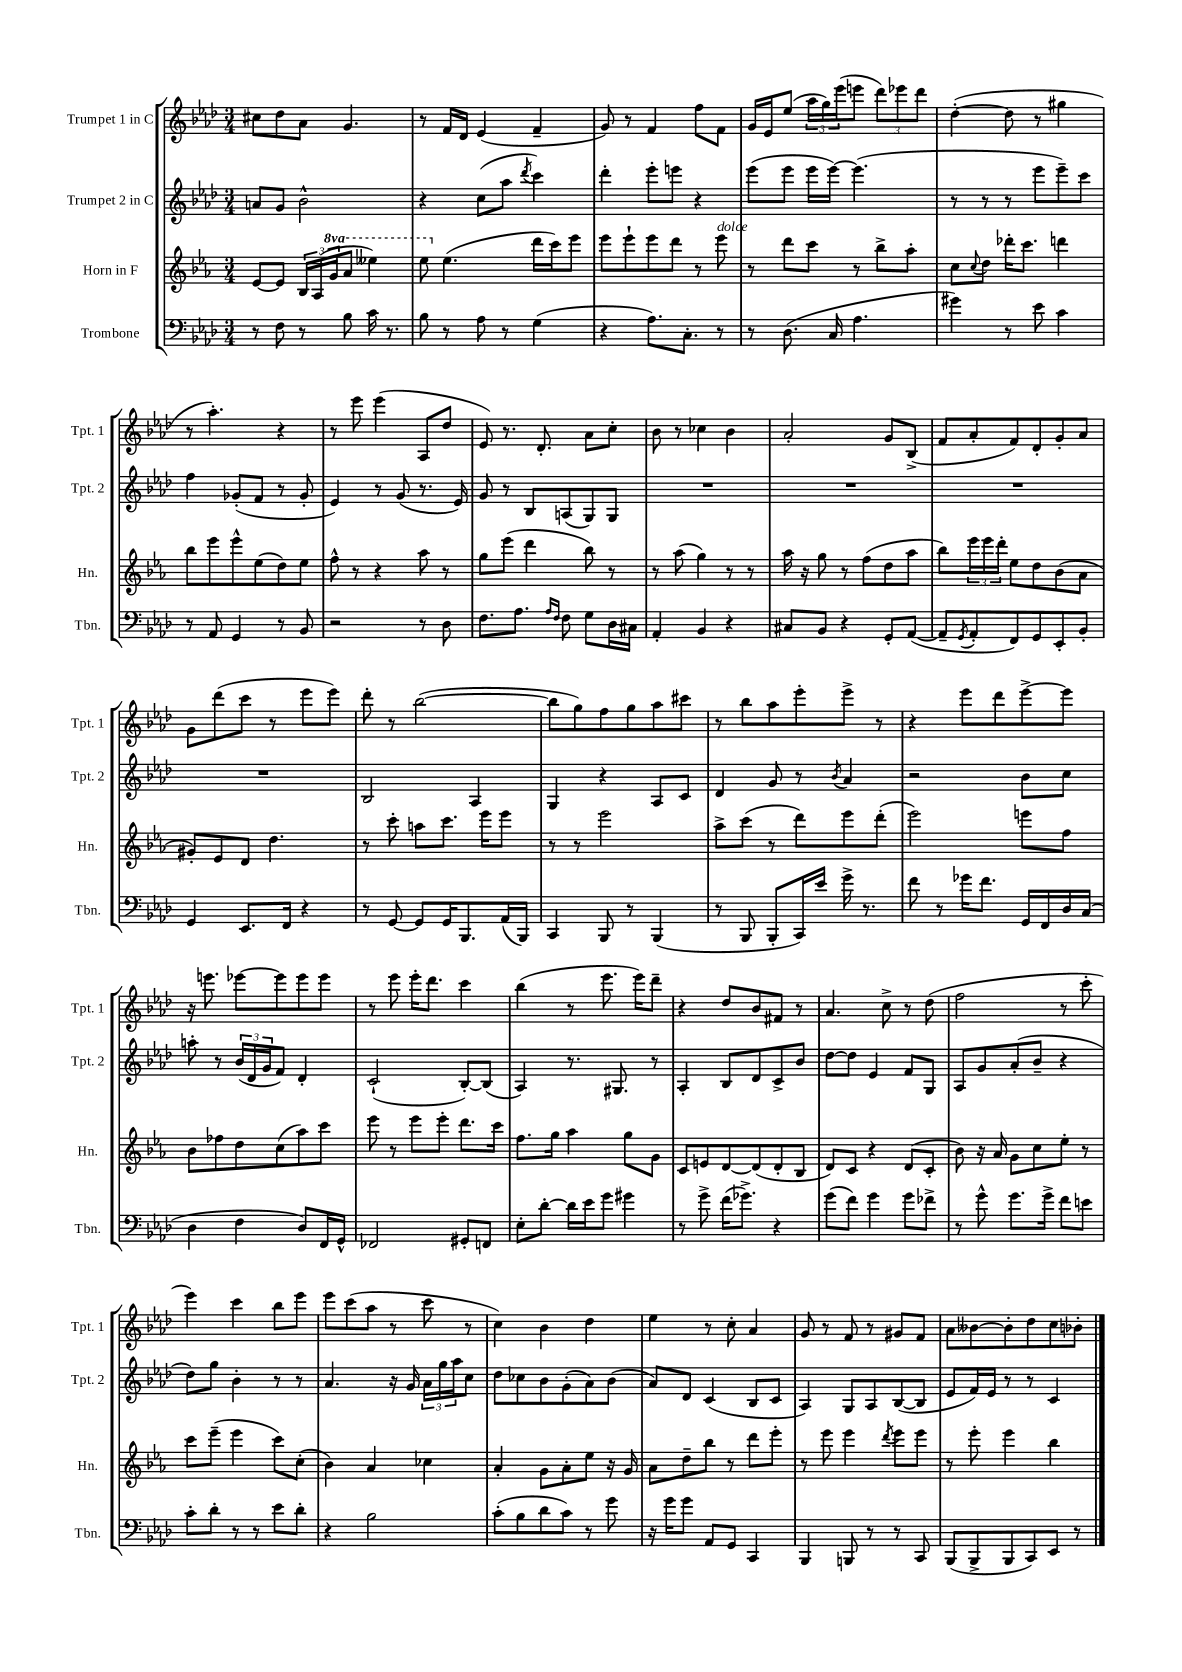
<<
\new StaffGroup <<
\new Staff = "s0" \with { instrumentName = "Trumpet 1 in C" shortInstrumentName = "Tpt. 1" } {
    \clef treble \key aes \major \numericTimeSignature \time 3/4
    cis''8 des''8 aes'8 g'4. |
    r8 f'16 des'16 ees'4( f'4-- |
    g'8) r8 f'4 f''8 f'8 |
    g'16 ees'16 ees''8( \tuplet 3/2 { aes''16 g''16) ees'''16( } e'''8 \tuplet 3/2 { des'''8) ees'''8 des'''8 } |
    des''4~-.( des''8 r8 gis''4 |
    r8 aes''4.-.) r4 |
    r8 ees'''8 ees'''4( aes8 des''8 |
    ees'8) r8. des'8.-. aes'8 c''8-. |
    bes'8 r8 ces''4 bes'4 |
    aes'2-. g'8 bes8->( |
    f'8 aes'8-. f'8) des'8-. g'8-. aes'8 |
    g'8 des'''8( c'''8 r8 ees'''8 ees'''8) |
    des'''8-. r8 bes''2~( |
    bes''8 g''8) f''8 g''8 aes''8 cis'''8 |
    r8 bes''8 aes''8 ees'''8-. ees'''8-> r8 |
    r4 ees'''8 des'''8 ees'''8~-> ees'''8 |
    r16 e'''8. ees'''8~ ees'''8 ees'''8 ees'''8 |
    r8 ees'''8 ees'''16-. des'''8. c'''4 |
    bes''4( r8 ees'''8. ees'''16) des'''8-- |
    r4 des''8 bes'8 fis'8 r8 |
    aes'4. c''8-> r8 des''8( |
    f''2 r8 c'''8-. |
    ees'''4) c'''4 bes''8 ees'''8 |
    ees'''8 c'''8( aes''8 r8 c'''8 r8 |
    c''4) bes'4 des''4 |
    ees''4 r8 c''8-. aes'4 |
    g'8 r8 f'8 r8 gis'8 f'8 |
    aes'8 beses'8~ beses'8-. des''8 c''8 bes'8-. \bar "|." |
}
\new Staff = "s1" \with { instrumentName = "Trumpet 2 in C" shortInstrumentName = "Tpt. 2" } {
    \clef treble \key aes \major \numericTimeSignature \time 3/4
    a'8 g'8 bes'2-^ |
    r4 c''8( aes''8 \acciaccatura { des'''8 } c'''4) |
    des'''4-. ees'''8-. e'''8 r4 |
    ees'''8( ees'''8 ees'''16 ees'''16~) ees'''4.( |
    r8 r8 r8 ees'''8 ees'''8--) c'''8 |
    f''4 ges'8-.( f'8 r8 ges'8-. |
    ees'4) r8 g'8( r8. ees'16) |
    g'8 r8 bes8 a8( g8) g8 |
    R2. |
    R2. |
    R2. |
    R2. |
    bes2 aes4 |
    g4 r4 aes8 c'8 |
    des'4 g'8 r8 \acciaccatura { bes'8 } aes'4 |
    r2 bes'8 c''8 |
    a''8-. r8 \tuplet 3/2 { bes'16( des'16 g'16 } f'8) des'4-. |
    c'2-!( bes8~-.) bes8( |
    aes4) r8. gis8. r8 |
    aes4-. bes8 des'8 c'8-> bes'8 |
    des''8~ des''8 ees'4 f'8 g8 |
    aes8 g'8 aes'8-.( bes'8-- r4 |
    des''8) g''8 bes'4-. r8 r8 |
    aes'4. r16 g'16 \tuplet 3/2 { aes'16 g''16 aes''16 } c''8 |
    des''8 ces''8 bes'8 g'8-.( aes'8) bes'8( |
    aes'8) des'8 c'4( bes8 c'8 |
    aes4) g8 aes8 bes8~( bes8 |
    ees'8 f'16) ees'16 r8 r8 c'4 \bar "|." |
}
\new Staff = "s2" \with { instrumentName = "Horn in F" shortInstrumentName = "Hn." } {
    \clef treble \key ees \major \numericTimeSignature \time 3/4 \set Staff.ottavationMarkups = #ottavation-simple-ordinals
    ees'8~ ees'8 \tuplet 3/2 { bes16 aes16( \ottava #1 g''16 } aes''8 eeses'''4) |
    ees'''8 \ottava #0 ees''4.( d'''16 c'''16) ees'''8 |
    ees'''8 ees'''8-! ees'''8 d'''8 r8 ees'''8^\markup { \italic "dolce" } |
    r8 d'''8 c'''8 r8 bes''8-> aes''8-. |
    c''8 \appoggiatura { c''8 } d''8 des'''16-. c'''8. d'''4 |
    bes''8 ees'''8 ees'''8-^ ees''8( d''8) ees''8 |
    f''8-^ r8 r4 aes''8 r8 |
    g''8 ees'''8( d'''4 bes''8) r8 |
    r8 aes''8( g''4) r8 r8 |
    aes''16 r16 g''8 r8 f''8( d''8 aes''8 |
    bes''8) \tuplet 3/2 { ees'''16 ees'''16 d'''16-. } ees''8 d''8 bes'8( aes'8 |
    gis'8-.) ees'8 d'8 d''4. |
    r8 c'''8-. a''8 c'''8. ees'''16 ees'''8 |
    r8 r8 ees'''2 |
    aes''8-> c'''8( r8 d'''8) ees'''8 d'''8-.( |
    ees'''2) e'''8 f''8 |
    bes'8 fes''8 d''8 c''8( aes''8) c'''8 |
    ees'''8 r8 ees'''8 ees'''8-. d'''8. c'''16 |
    f''8. g''16 aes''4 g''8 g'8 |
    c'8 e'8 d'8~ d'8( d'8-. bes8 |
    d'8) c'8 r4 d'8( c'8-. |
    bes'8) r16 aes'16 g'8 c''8 ees''8-. r8 |
    c'''8 ees'''8--( ees'''4 c'''8) c''8-.( |
    bes'4) aes'4 ces''4 |
    aes'4-. g'8 aes'8-. ees''8 r16 g'16 |
    aes'8 d''8-- bes''8 r8 d'''8 ees'''8-. |
    r8 ees'''8 ees'''4 \acciaccatura { d'''8 } ees'''8 ees'''8 |
    r8 ees'''8-. ees'''4 bes''4 \bar "|." |
}
\new Staff = "s3" \with { instrumentName = "Trombone" shortInstrumentName = "Tbn." } {
    \clef bass \key aes \major \numericTimeSignature \time 3/4
    r8 f8 r8 bes8 c'16 r8. |
    bes8 r8 aes8 r8 g4( |
    r4 aes8.) c8.-. r8 |
    r8 des8.( c16 aes4. |
    gis'4) r8 ees'8 c'4 |
    r8 aes,8 g,4 r8 bes,8 |
    r2 r8 des8 |
    f8. aes8. \grace { aes16 f16 } f8 g8 des16 cis16 |
    aes,4-. bes,4 r4 |
    cis8 bes,8 r4 g,8-. aes,8~( |
    aes,8-- \acciaccatura { g,8 } aes,8-. f,8) g,8 ees,8-. bes,8-. |
    g,4 ees,8. f,16 r4 |
    r8 g,8~ g,8 g,16 bes,,8. aes,16( bes,,16) |
    c,4 bes,,8 r8 bes,,4( |
    r8 bes,,8 bes,,8-. c,16) ees'16 g'16-> r8. |
    f'8 r8 ges'16 f'8. g,16 f,16 des16 c16( |
    des4 f4 des8) f,16 g,16-^ |
    fes,2 gis,8-. f,8 |
    ees8-. des'8~-. des'16 ees'16 g'8 gis'4 |
    r8 g'8-> f'16( ges'8.->) r4 |
    g'8( f'8) g'4 g'8 fes'8-> |
    r8 g'8-^ g'8. g'16-> f'8 e'8 |
    c'8-. des'8-. r8 r8 ees'8 des'8-. |
    r4 bes2 |
    c'8-.( bes8 des'8 c'8) r8 g'8 |
    r16 g'16 g'8 aes,8 g,8 c,4 |
    bes,,4 b,,8 r8 r8 c,8 |
    bes,,8( bes,,8-> bes,,8 c,8) ees,8 r8 \bar "|." |
}
>>
>>
\layout { \context { \Score \remove "Bar_number_engraver" } }
